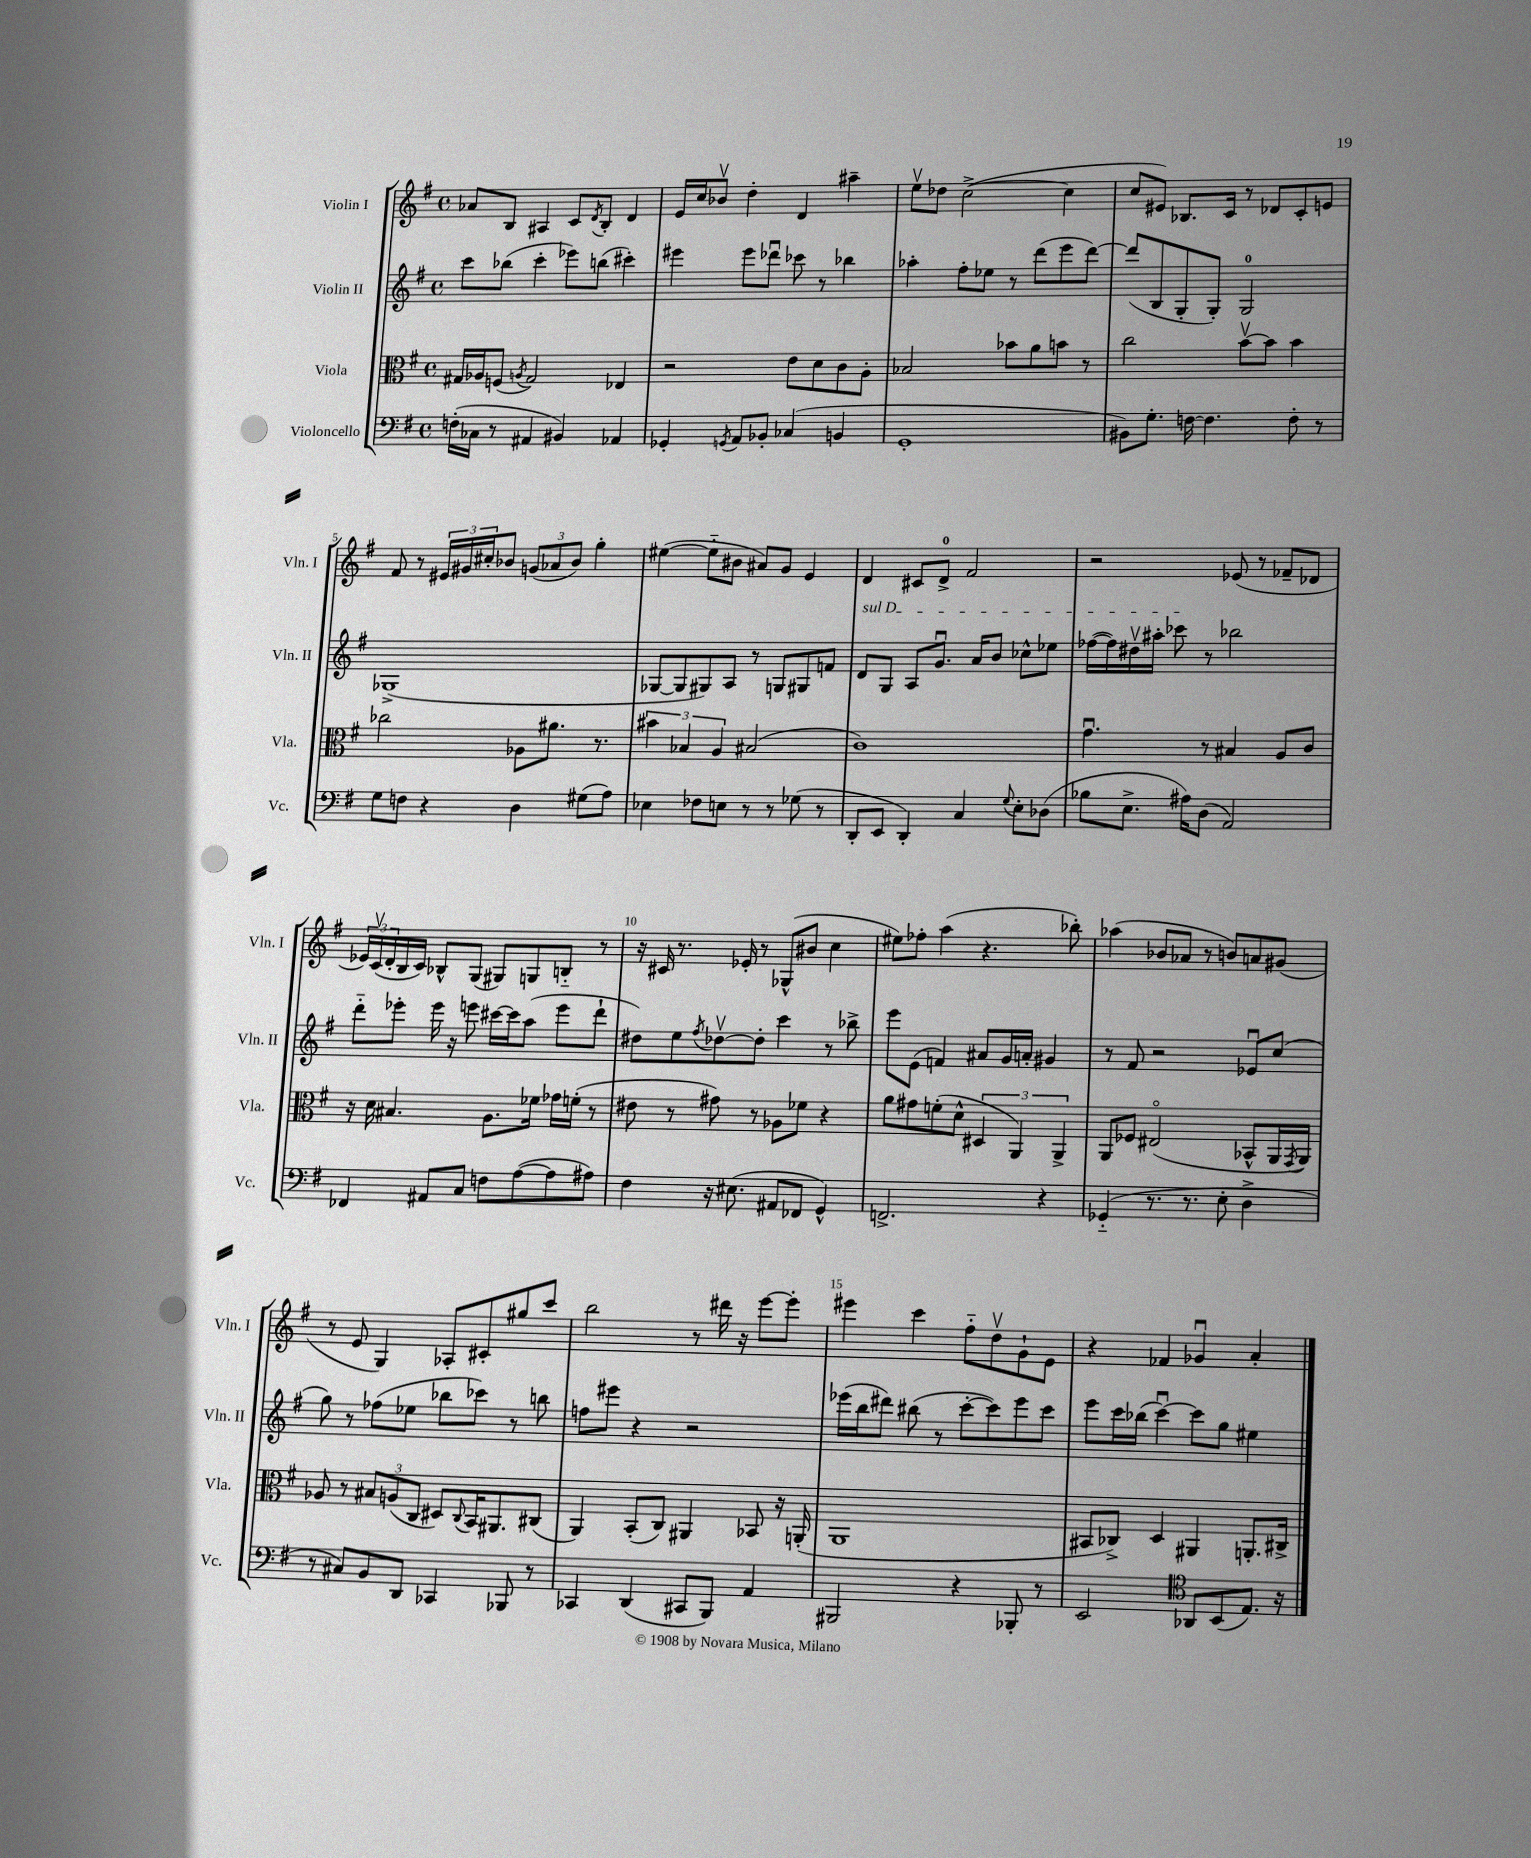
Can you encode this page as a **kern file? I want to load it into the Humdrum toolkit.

**kern	**kern	**kern	**kern
*staff4	*staff3	*staff2	*staff1
*clefF4	*clefC3	*clefG2	*clefG2
*k[f#]	*k[f#]	*k[f#]	*k[f#]
*M4/4	*M4/4	*M4/4	*M4/4
*met(c)	*met(c)	*met(c)	*met(c)
(16F'\LL	16G#/LL	8ccc\L	8a-/L
16C-\JJ	16A-/J	.	.
8r	(8F/J	(8bb-\J	8B/J
.	8qA/	.	.
4AA#/	2G#/)	4ccc'\	4A#/
4BB#/)	.	8eee-\L)	8c/L
.	.	.	8qd/
.	.	(8bb\J	8B'/J
4AA-/	4E-/	4ccc#'\)	4d/
=	=	=	=
4GG-'/	2r	4eee#\	16e/LL
.	.	.	16cc/J
.	.	.	8b-v/J
8qGG/	.	.	.
8AA/L	.	8eee#\L	4dd'\
8BB-'/J	.	8ddd-u\J	.
(4C-/	8e\L	8ccc-\	4d/
.	8d\	8r	.
4BB/	8c\	4bb-\	4aa#~\
.	8A'\J	.	.
=	=	=	=
1GG'	2B-/	4aa-'\	8eev\L
.	.	.	8dd-\J
.	.	8ff#'\L	([2cc^\
.	.	8ee-\J	.
.	8b-\L	8r	.
.	8a\	(8ddd\L	.
.	8b\J	8eee\	4cc\]
.	8r	[8ddd\J)	.
=	=	=	=
8BB#\L)	2cc\	(8ddd/]L	8cc/L
8.G'\J	.	8B/	8e#/J)
.	.	8G'/	8.B-/L
[16F\	.	.	.
4.F\]	.	8G'/J)	.
.	.	.	16c/Jk
.	[8bv\L	2G/	8r
.	8b\]J	.	8d-/L
8F'\	4b\	.	8c'/
8r	.	.	8e/J
=	=	=	=
8G\L	2cc-\	(1G-^	8f#/
8F\J	.	.	8r
4r	.	.	24e#/LL
.	.	.	24g#/
.	.	.	24cc#'/J
.	.	.	8b-/J
4D\	8A-\L	.	(12g/L
.	.	.	12a-/
.	8.a#\J	.	.
.	.	.	12b-/J)
(8G#\L	.	.	4gg'\
.	8.r	.	.
8A\J)	.	.	.
=	=	=	=
4E-\	6b#\	[8G-/L	([4ee#\
.	.	8G-/]	.
.	6B-/	.	.
8F-\L	.	8G#/)	8ee#'~\]L
.	6A/	.	.
8E\J	.	8A/J	8b#\J
8r	(2B#/	8r	8a#/L)
8r	.	8G/L	8g/J
(8G-\	.	8G#/	4e/
8r	.	8f/J	.
=	=	=	=
8DD'/L	1c)	8d/L	4d/
8EE/J	.	8G/J	.
4DD'/)	.	8A/L	8c#/L
.	.	8.gu/J	8d^/J
4C/	.	.	2f#/
.	.	16a/LK	.
.	.	8b/J	.
8qqG/	.	.	.
8E'\L	.	8cc-^^\L	.
(8D-\J	.	8ee-\J	.
=	=	=	=
8B-\L	4.gu\	([16ff-\LL	2r
.	.	16ff-\])	.
8.E^\J	.	16dd#v\	.
.	.	16aa#'\JJ	.
.	.	8ccc-\	.
16A#\LK)	.	.	.
(8D\J	8r	8r	.
2AA/)	4B#/	2bb-\	(8e-/
.	.	.	8r
.	8A/L	.	8f-~/L
.	8c/J	.	8d-/J
=	=	=	=
4FF-/	16r	8ddd'~\L	24e-/LL)
.	.	.	(24cv/
.	16d\	.	.
.	.	.	24d'/
.	4.B#/	8eee-'\J	16B/
.	.	.	16c/JJ)
8AA#/L	.	16eee-\	8B-^^/L
.	.	16r	.
8C/J	.	8eee\	(8G/J
8F\L	8.A\L	[16ccc#\LL	8G#/L)
.	.	16ccc#\]J	.
([8A\	.	(8aa\J	8G/
.	16f-\Jk	.	.
8A\]	16g-\LL	8eee\L	8B'~/J
.	(16f'\JJ	.	.
8A#\J)	8r	8ddd`\J	8r
=	=	=	=
4F#\	8e#\	8dd#\L)	16r
.	.	.	16c#/
.	8r	8ee\	8.r
.	.	8qff#/	.
16r	8g#\)	[8dd-v\	.
(8.E#\	.	.	16e-'/
.	8r	8dd-'\]J	8r
8AA#/L	8A-\L	4ccc\	(8G-^^/L
8FF-/J	8f-\J	.	8b#/J
4GG^^/)	4r	8r	4cc\
.	.	8bb-^\	.
=	=	=	=
2.FF^/	8a\L	8eee\L	8ee#\L)
.	8g#\	(8e\J	8ff-'\J
.	(8f'\	4f/)	(4aa\
.	8d^^\J	.	.
.	6D#/	8a#/L	4.r
.	.	16g/L	.
.	6AA/)	.	.
.	.	16a'/JJ	.
4r	.	4g#/	.
.	6AA^/	.	.
.	.	.	8bb-'\)
=	=	=	=
(4GG-'~/	8AA/L	8r	(4aa-\
.	8F-/J	8f#/	.
8.r	(2E#o/	2r	8b-/L
.	.	.	8a-/J
8.r	.	.	.
.	.	.	8r
8E'\	.	.	8b/L)
4D^\	8BB-^^/L	8e-u/L	8a/
.	16AA/L	(8cc/J	(8g#/J
.	8qGG/	.	.
.	16AA/JJ)	.	.
=	=	=	=
8r	8A-/	8gg\)	8r
8C#/L)	8r	8r	8e/
8BB/	12B#/L	(8ff-\L	4G/)
.	(12A/	.	.
8DD/J	.	8ee-\J	.
.	12C/J	.	.
4CC-/	8D#/L)	8bb-\L	8A-'/L
.	8qqC/	.	.
.	16BB/K	8ccc-\J)	8c#'/
.	8.AA#/	.	.
8BBB-/	.	8r	8gg#/
8r	(8C#/J	8bb\	8ccc/J
=	=	=	=
4CC-/	4AA/)	8ff\L	2bb\
.	.	8eee#\J	.
(4DD/	(8BB'/L	4r	.
.	8C/J)	.	.
8CC#/L	4AA#/	2r	8r
8BBB/J)	.	.	16ddd#\
.	.	.	16r
4AA/	8BB-/	.	[8eee\L
.	16r	.	8eee'\]J
.	(16AA'/	.	.
=	=	=	=
2BBB#/	1AA	(16eee-\LL	4eee#\
.	.	16bb\J	.
.	.	8ddd#\J)	.
.	.	(8bb#\	4ccc\
.	.	8r	.
4r	.	[8ccc'\L	8ff#'~\L
.	.	8ccc\])	8ddv\
8BBB-'/	.	8eee-\	8g`\
8r	.	8ccc\J	8e\J
=	=	=	=
2EE/	8BB#/L	8eee\L	4r
.	8C-^/J)	16ccc\L	.
.	.	(16bb-\JJ	.
.	4D/	[4cccu\)	4f-/
*clefC4	*	*	*
8AA-/L	4AA#/	8ccc\]L	4g-u/
(8BB/	.	8gg\J	.
8.E/J)	8.AA'/L	4ee#\	4a'/
16r	16C#^/Jk	.	.
==	==	==	==
*-	*-	*-	*-
